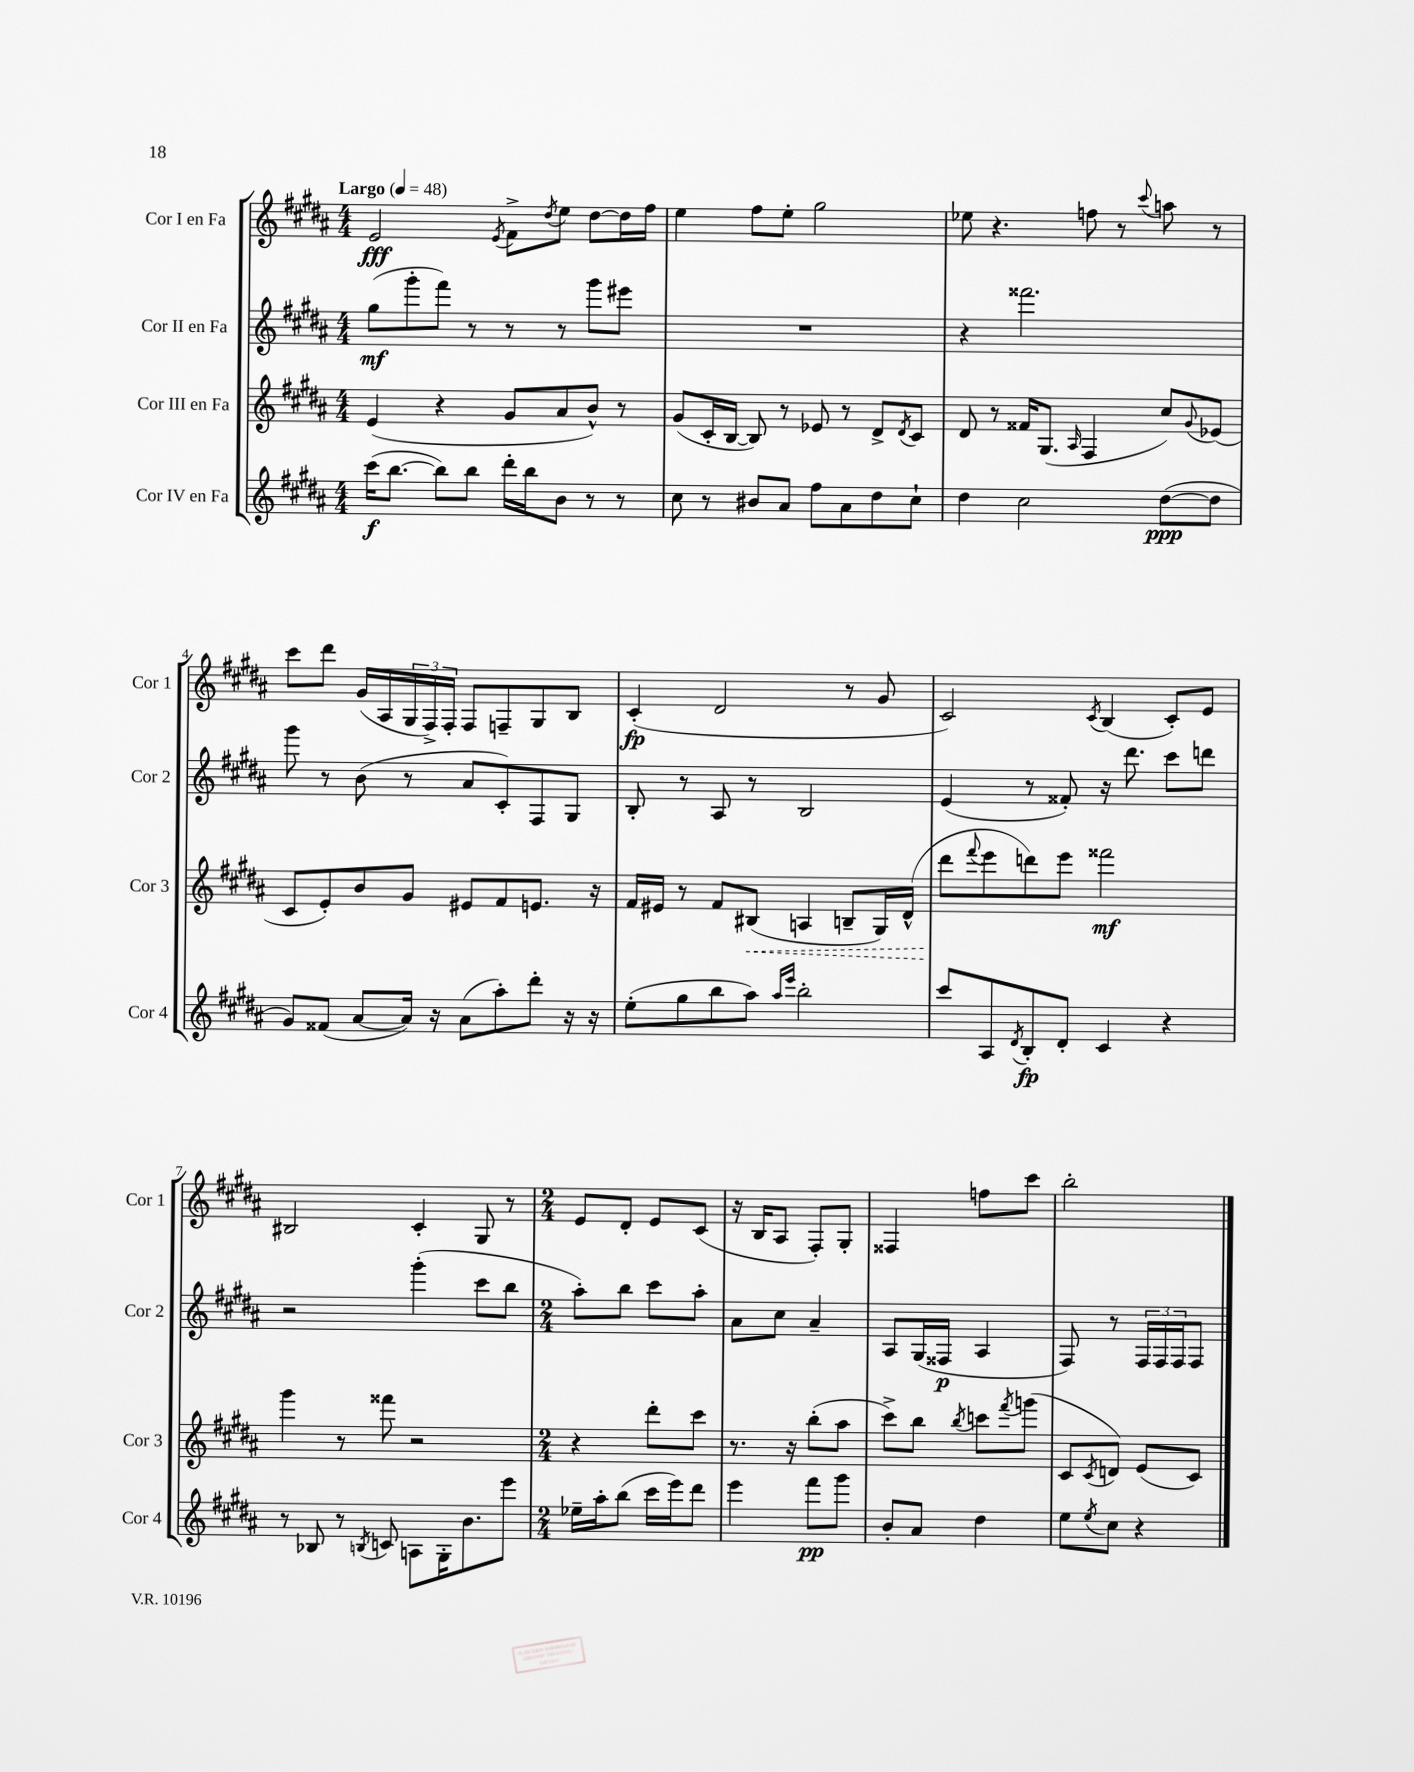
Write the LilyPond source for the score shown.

<<
\new StaffGroup <<
\new Staff = "s0" \with { instrumentName = "Cor I en Fa" shortInstrumentName = "Cor 1" } {
    \clef treble \key b \major \numericTimeSignature \time 4/4 \tempo "Largo" 4 = 48
    e'2\fff \acciaccatura { e'8 } fis'8-> \acciaccatura { dis''8 } e''8 dis''8~ dis''16 fis''16 |
    e''4 fis''8 e''8-. gis''2 |
    ees''8 r4. f''8 r8 \appoggiatura { cis'''8 } a''8 r8 |
    cis'''8 dis'''8 gis'16( ais16 \tuplet 3/2 { gis16 fis16->) fis16-. } fis8 f8-- gis8 b8 |
    cis'4-.\fp( dis'2 r8 gis'8 |
    cis'2) \acciaccatura { cis'8 } b4( cis'8-.) e'8 |
    bis2 cis'4-. gis8 r8 |
    \numericTimeSignature \time 2/4 e'8 dis'8-. e'8 cis'8( |
    r16 b16 ais8 fis8-.) gis8-. |
    fisis4 f''8 cis'''8 |
    b''2-. \bar "|." |
}
\new Staff = "s1" \with { instrumentName = "Cor II en Fa" shortInstrumentName = "Cor 2" } {
    \clef treble \key b \major \numericTimeSignature \time 4/4
    gis''8\mf( gis'''8-. fis'''8) r8 r8 r8 gis'''8 eis'''8 |
    R1 |
    r4 fisis'''2. |
    gis'''8 r8 b'8( r8 ais'8 cis'8-.) fis8 gis8 |
    b8-. r8 ais8 r8 b2 |
    e'4( r8 fisis'8-.) r16 dis'''8. cis'''8 d'''8 |
    r2 gis'''4-.( cis'''8 b''8 |
    \numericTimeSignature \time 2/4 ais''8-.) b''8 cis'''8 ais''8-. |
    ais'8 cis''8 ais'4-- |
    ais8 gis16( fisis16\p ais4 |
    fis8) r8 \tuplet 3/2 { fis16 fis16 fis16 } fis8 \bar "|." |
}
\new Staff = "s2" \with { instrumentName = "Cor III en Fa" shortInstrumentName = "Cor 3" } {
    \clef treble \key b \major \numericTimeSignature \time 4/4
    e'4( r4 gis'8 ais'8 b'8-^) r8 |
    gis'8( cis'16-. b16~ b8) r8 ees'8 r8 dis'8-> \acciaccatura { dis'8 } cis'8 |
    dis'8 r8 fisis'16 gis8.( \grace { ais16 } fis4 cis''8) \appoggiatura { gis'8 } ees'8( |
    cis'8 e'8-.) b'8 gis'8 eis'8 fis'8 e'8. r16 |
    fis'16 eis'16 r8 fis'8 \once \override Hairpin.style = #'dashed-line bis8\<( a4 b8-- gis16) dis'16-^( |
    dis'''8\! \appoggiatura { fis'''8 } e'''8 d'''8) e'''8 fisis'''2\mf |
    gis'''4 r8 fisis'''8 r2 |
    \numericTimeSignature \time 2/4 r4 dis'''8-. cis'''8 |
    r8. r16 b''8-.( ais''8 |
    cis'''8->) b''8 \acciaccatura { b''8 } c'''8 \acciaccatura { fis'''8 } g'''8( |
    cis'8 \acciaccatura { cis'8 } d'8) e'8( cis'8) \bar "|." |
}
\new Staff = "s3" \with { instrumentName = "Cor IV en Fa" shortInstrumentName = "Cor 4" } {
    \clef treble \key b \major \numericTimeSignature \time 4/4
    cis'''16\f( b''8.~ b''8) b''8 dis'''16-. b''16 b'8 r8 r8 |
    cis''8 r8 bis'8 ais'8 fis''8 ais'8 dis''8 cis''8-! |
    dis''4 cis''2 dis''8~\ppp( dis''8 |
    gis'8) fisis'8( ais'8~ ais'16) r16 ais'8( ais''8-.) dis'''8-. r16 r16 |
    e''8-.( gis''8 b''8 ais''8) \grace { ais''16 e'''16 } b''2-. |
    cis'''8 ais8 \acciaccatura { dis'8 } b8-.\fp dis'8-. cis'4 r4 |
    r8 bes8 r8 \acciaccatura { b8 } c'8 a8 gis16-. b'8. e'''8 |
    \numericTimeSignature \time 2/4 ees''16-- ais''16-. b''8( cis'''16 e'''16) dis'''8 |
    e'''4 fis'''8\pp gis'''8 |
    b'8-. ais'8 dis''4 |
    e''8 \acciaccatura { e''8 } cis''8 r4 \bar "|." |
}
>>
>>
